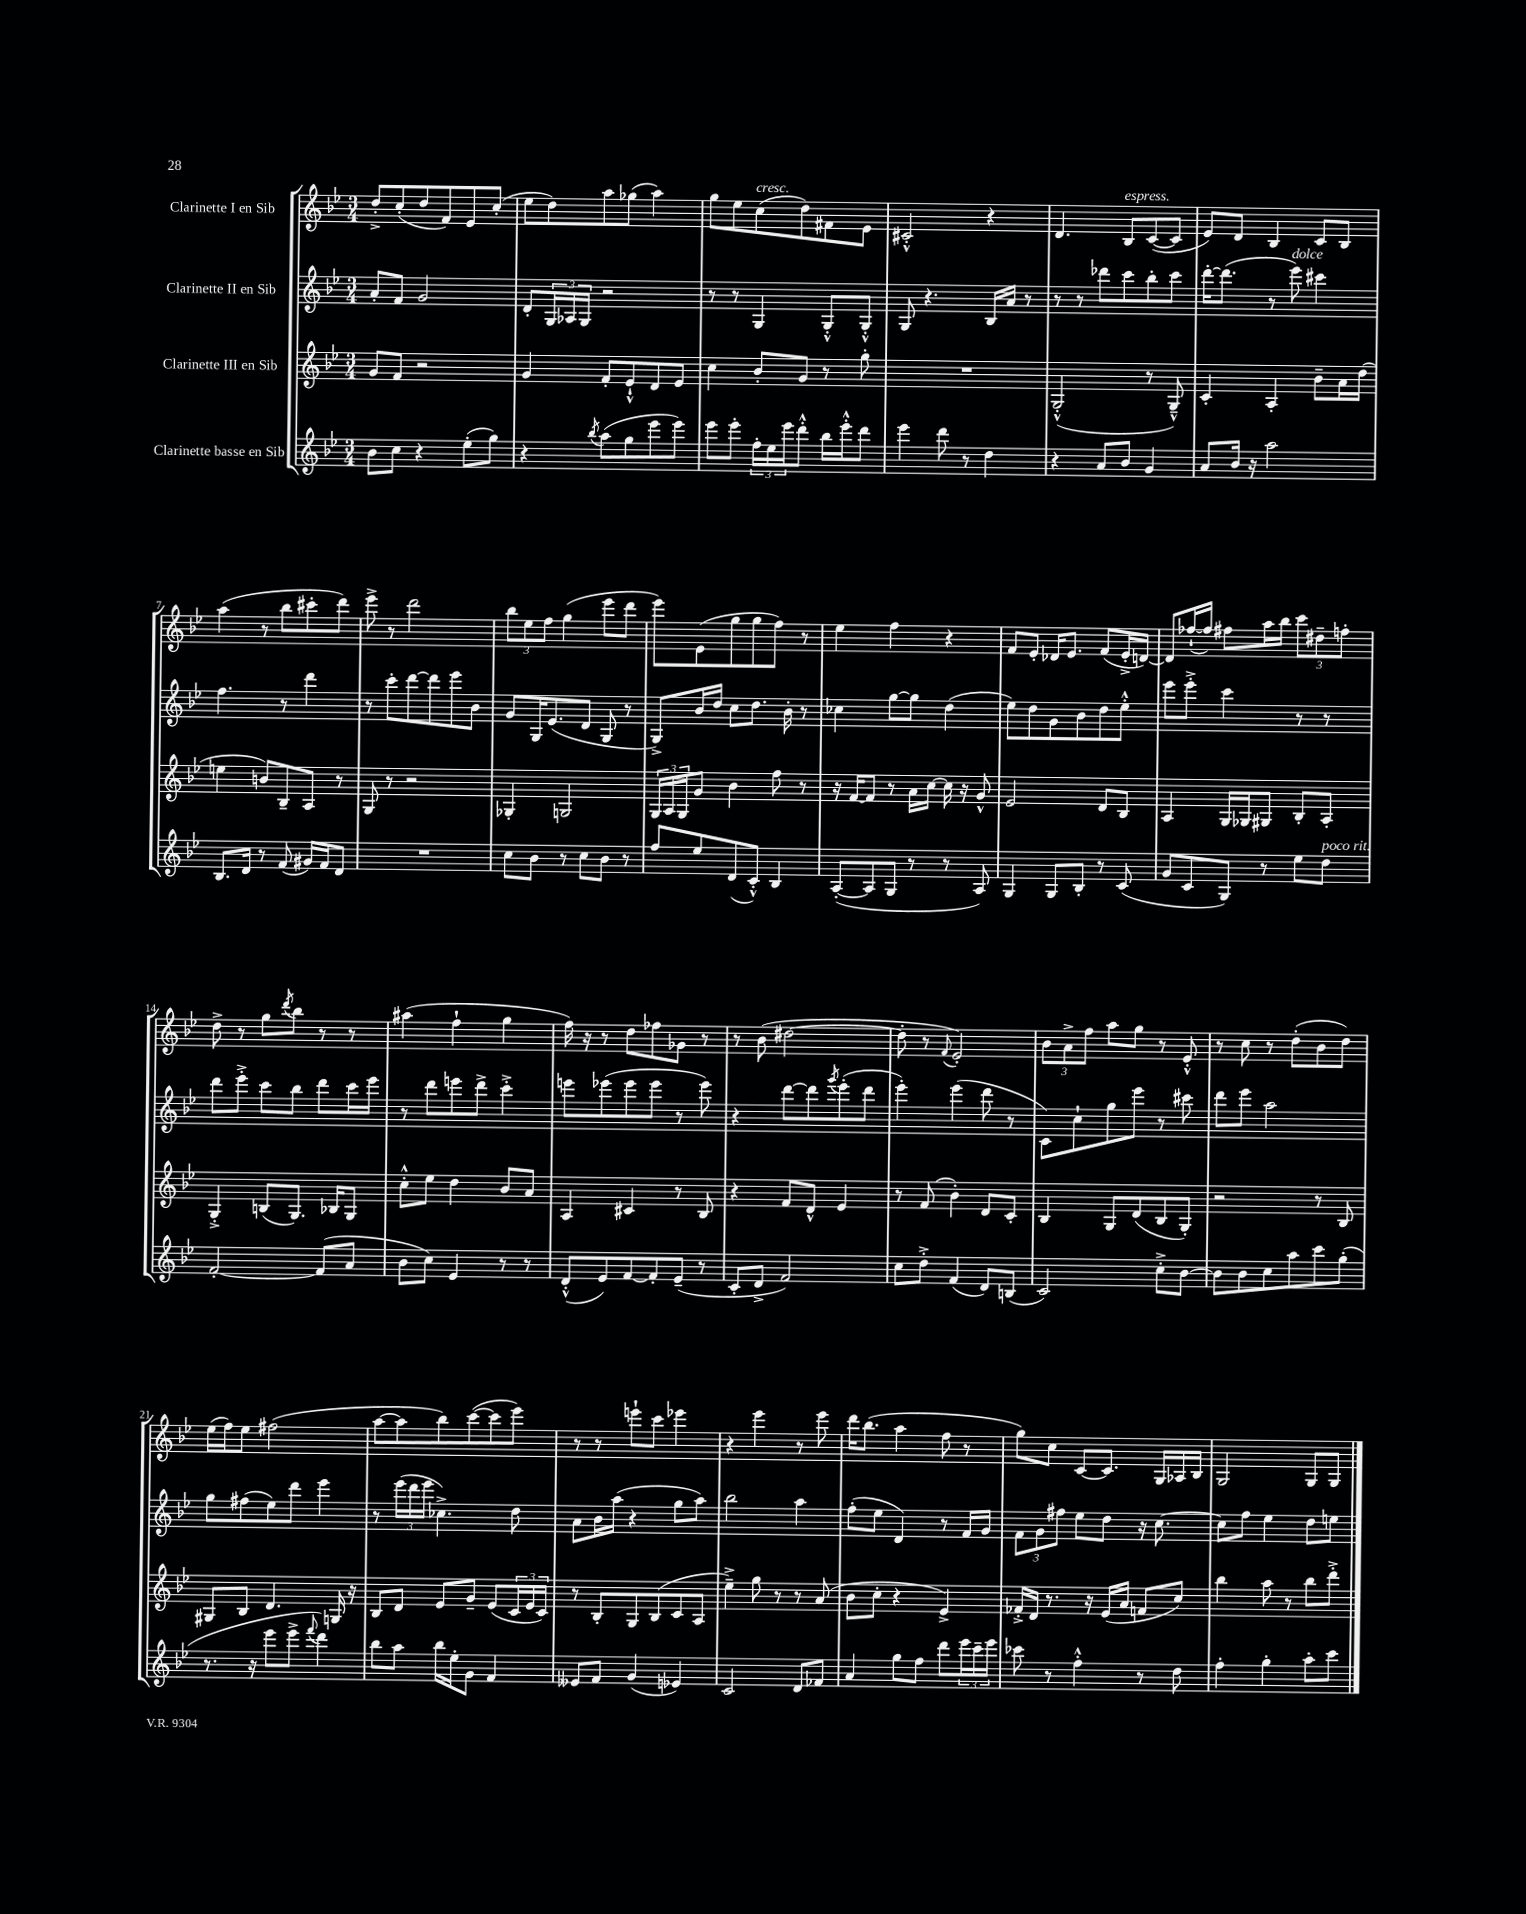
<<
\new StaffGroup <<
\new Staff = "s0" \with { instrumentName = "Clarinette I en Sib" } {
    \clef treble \key bes \major \numericTimeSignature \time 3/4
    d''8-.-> c''8-.( d''8 f'8) ees'8 c''8-.( |
    ees''8 d''8) a''8 ges''8( a''4) |
    g''8 ees''8 c''8^\markup { \italic "cresc." }( d''8) fis'8 ees'8 |
    cis'2-.-^ r4 |
    d'4. bes8^\markup { \italic "espress." } c'8~( c'8 |
    ees'8) d'8 bes4 c'8 bes8 |
    a''4( r8 bes''8 cis'''8-. d'''8) |
    ees'''8-> r8 d'''2 |
    \tuplet 3/2 { bes''8 ees''8 f''8 } g''4( ees'''8 d'''8 |
    ees'''8) ees'8( g''8 g''8 f''8) r8 |
    ees''4 f''4 r4 |
    f'8 ees'8-. des'16 ees'8. f'8( ees'16-.-> d'16~) |
    d'8 fes''16~-!( fes''16) fis''8 a''16 bes''16 \tuplet 3/2 { c'''8 dis''8-- f''8-. } |
    d''8-> r8 g''8 \acciaccatura { d'''8 } bes''8 r8 r8 |
    ais''4( f''4-! g''4 |
    f''16) r16 r8 d''8 fes''8 ges'8 r8 |
    r8 bes'8( dis''2~ |
    dis''8-. r8 \appoggiatura { f'8 } ees'2-.) |
    \tuplet 3/2 { bes'8 a'8-> f''8 } a''8 g''8 r8 ees'8-.-^ |
    r8 c''8 r8 d''8-.( bes'8 d''8) |
    ees''16( f''16) ees''8 fis''2( |
    a''8~ a''8 bes''8) c'''8~( c'''8 ees'''8) |
    r8 r8 e'''8-! c'''8 ees'''4 |
    r4 ees'''4 r8 ees'''8 |
    d'''16 bes''8.( a''4 f''8 r8 |
    g''8) c''8 c'8~ c'8. g16 aes16 bes16 |
    g2 g8 g8 \bar "|." |
}
\new Staff = "s1" \with { instrumentName = "Clarinette II en Sib" } {
    \clef treble \key bes \major \numericTimeSignature \time 3/4
    a'8-. f'8 g'2 |
    d'8-. \tuplet 3/2 { g16 aes16 g16 } r2 |
    r8 r8 g4 g8-.-^ g8-.-^ |
    g8 r4. bes16 a'16 r8 |
    r8 r8 des'''8 c'''8 bes''8-. c'''8 |
    d'''16~-. d'''8.( r8 ees'''8^\markup { \italic "dolce" }) cis'''4 |
    f''4. r8 d'''4 |
    r8 c'''8-. d'''8~ d'''8 ees'''8 bes'8 |
    g'8 g16 ees'8.( d'8 g8 r8 |
    g8->) bes'16 d''16 c''8 d''8. bes'16-. r8 |
    ces''4 g''8~ g''8 d''4( |
    ees''8) d''8 g'8 bes'8 d''8 ees''8-.-^ |
    ees'''8 ees'''8-.-> c'''4 r8 r8 |
    d'''8 ees'''8-.-> c'''8 bes''8 d'''8 c'''16 ees'''16 |
    r8 d'''8 e'''8 d'''8-> c'''4-.-> |
    e'''8 ees'''8( ees'''8 ees'''8 r8 ees'''8) |
    r4 d'''8~ d'''8 \acciaccatura { g'''8 } ees'''8-.( d'''8 |
    ees'''4-.) ees'''4( d'''8 r8 |
    c'8) c''8-! g''8 ees'''8 r8 cis'''8 |
    d'''8 ees'''8 a''2 |
    g''8 fis''8( ees''8) d'''8 ees'''4 |
    r8 \tuplet 3/2 { ees'''16( d'''16 ees'''16 } ces''4.->) d''8 |
    a'8 bes'16 a''16( r4 g''8 a''8) |
    bes''2 a''4 |
    f''8-.( ees''8 d'4) r8 f'16 g'16 |
    \tuplet 3/2 { f'8 g'8 fis''8 } ees''8 d''8 r16 c''8.~ |
    c''8 f''8 ees''4 d''8 e''8 \bar "|." |
}
\new Staff = "s2" \with { instrumentName = "Clarinette III en Sib" } {
    \clef treble \key bes \major \numericTimeSignature \time 3/4
    g'8 f'8 r2 |
    g'4 f'8-. ees'8-!-^ d'8 ees'8 |
    c''4 bes'8-. g'8 r8 g''8-. |
    R2. |
    g2-.-^( r8 g8---^) |
    c'4-. a4-. bes'8-- a'16 d''16( |
    e''4 b'8) bes8-- a8 r8 |
    g8 r8 r2 |
    ges4-. g2 |
    \tuplet 3/2 { g16 a16 g16 } g'8 bes'4 f''8 r8 |
    r16 f'16~ f'8 r8 a'16 c''16~ c''16 r16 g'8-^ |
    ees'2 d'8 bes8 |
    a4 g16 ges16 gis8 bes8-. a8-. |
    g4-.-> b8( g8.) bes16 g8 |
    c''8-.-^ ees''8 d''4 bes'8 a'8 |
    a4 cis'4 r8 bes8 |
    r4 f'8 d'8-^ ees'4 |
    r8 f'8( bes'4-.) d'8 c'8-. |
    bes4 g8 d'8( bes8 g8-.) |
    r2 r8 bes8 |
    gis8 bes8 d'4. g16 r16 |
    bes8 d'8 ees'8 g'8-- ees'8( \tuplet 3/2 { c'16 ees'16 c'16) } |
    r8 bes8-. g8 bes8( c'8 a8 |
    ees''4--->) g''8 r8 r8 a'8( |
    bes'8 c''8-. r4 ees'4->) |
    fes'16-.-> d'16 r8. r16 ees'16( a'16 f'8 c''8) |
    bes''4 a''8 r8 bes''8 d'''8-.-> \bar "|." |
}
\new Staff = "s3" \with { instrumentName = "Clarinette basse en Sib" } {
    \clef treble \key bes \major \numericTimeSignature \time 3/4
    bes'8 c''8 r4 ees''8-.( g''8) |
    r4 \acciaccatura { bes''8 } a''8( g''8 ees'''8 ees'''8) |
    ees'''8 ees'''8-. \tuplet 3/2 { f''16-. ees''16 ees'''16 } d'''8-.-^ bes''16 ees'''16-.-^ d'''8 |
    ees'''4 d'''8 r8 d''4 |
    r4 a'8 bes'8 g'4 |
    a'8 bes'16 r16 a''2 |
    bes8. d'16 r8 f'8( gis'16) f'16 d'8 |
    R2. |
    c''8 bes'8 r8 c''8 bes'8 r8 |
    f''8 ees''8 d'8( c'8-.-^) bes4 |
    a8~-.( a8 g8 r8 r8 a8) |
    g4 g8 bes8-. r8 c'8( |
    g'8 c'8 g8) r8 ees''8 d''8^\markup { \italic "poco rit." } |
    f'2~-. f'8( a'8 |
    bes'8 c''8) ees'4 r8 r8 |
    d'8-.-^( ees'8) f'8~ f'8-. ees'8--( r8 |
    c'8-. d'8-> f'2) |
    c''8 d''8-.-> f'4( d'8) b8( |
    c'2) c''8-.-> bes'8~ |
    bes'8 bes'8 c''8 a''8 c'''8 g''8-.( |
    r8. r16 ees'''8 ees'''8-> \appoggiatura { f'''8 } d'''4) |
    bes''8 a''8 bes''16 ees''16-. g'8 f'4 |
    eeses'8 f'8 g'4( ees'4) |
    c'2 d'8 fes'8 |
    a'4 g''8 f''8 d'''8 \tuplet 3/2 { ees'''16 c'''16-- ees'''16 } |
    ces'''8 r8 f''4-.-^ r8 d''8 |
    f''4-. g''4-. a''8-. c'''8 \bar "|." |
}
>>
>>
